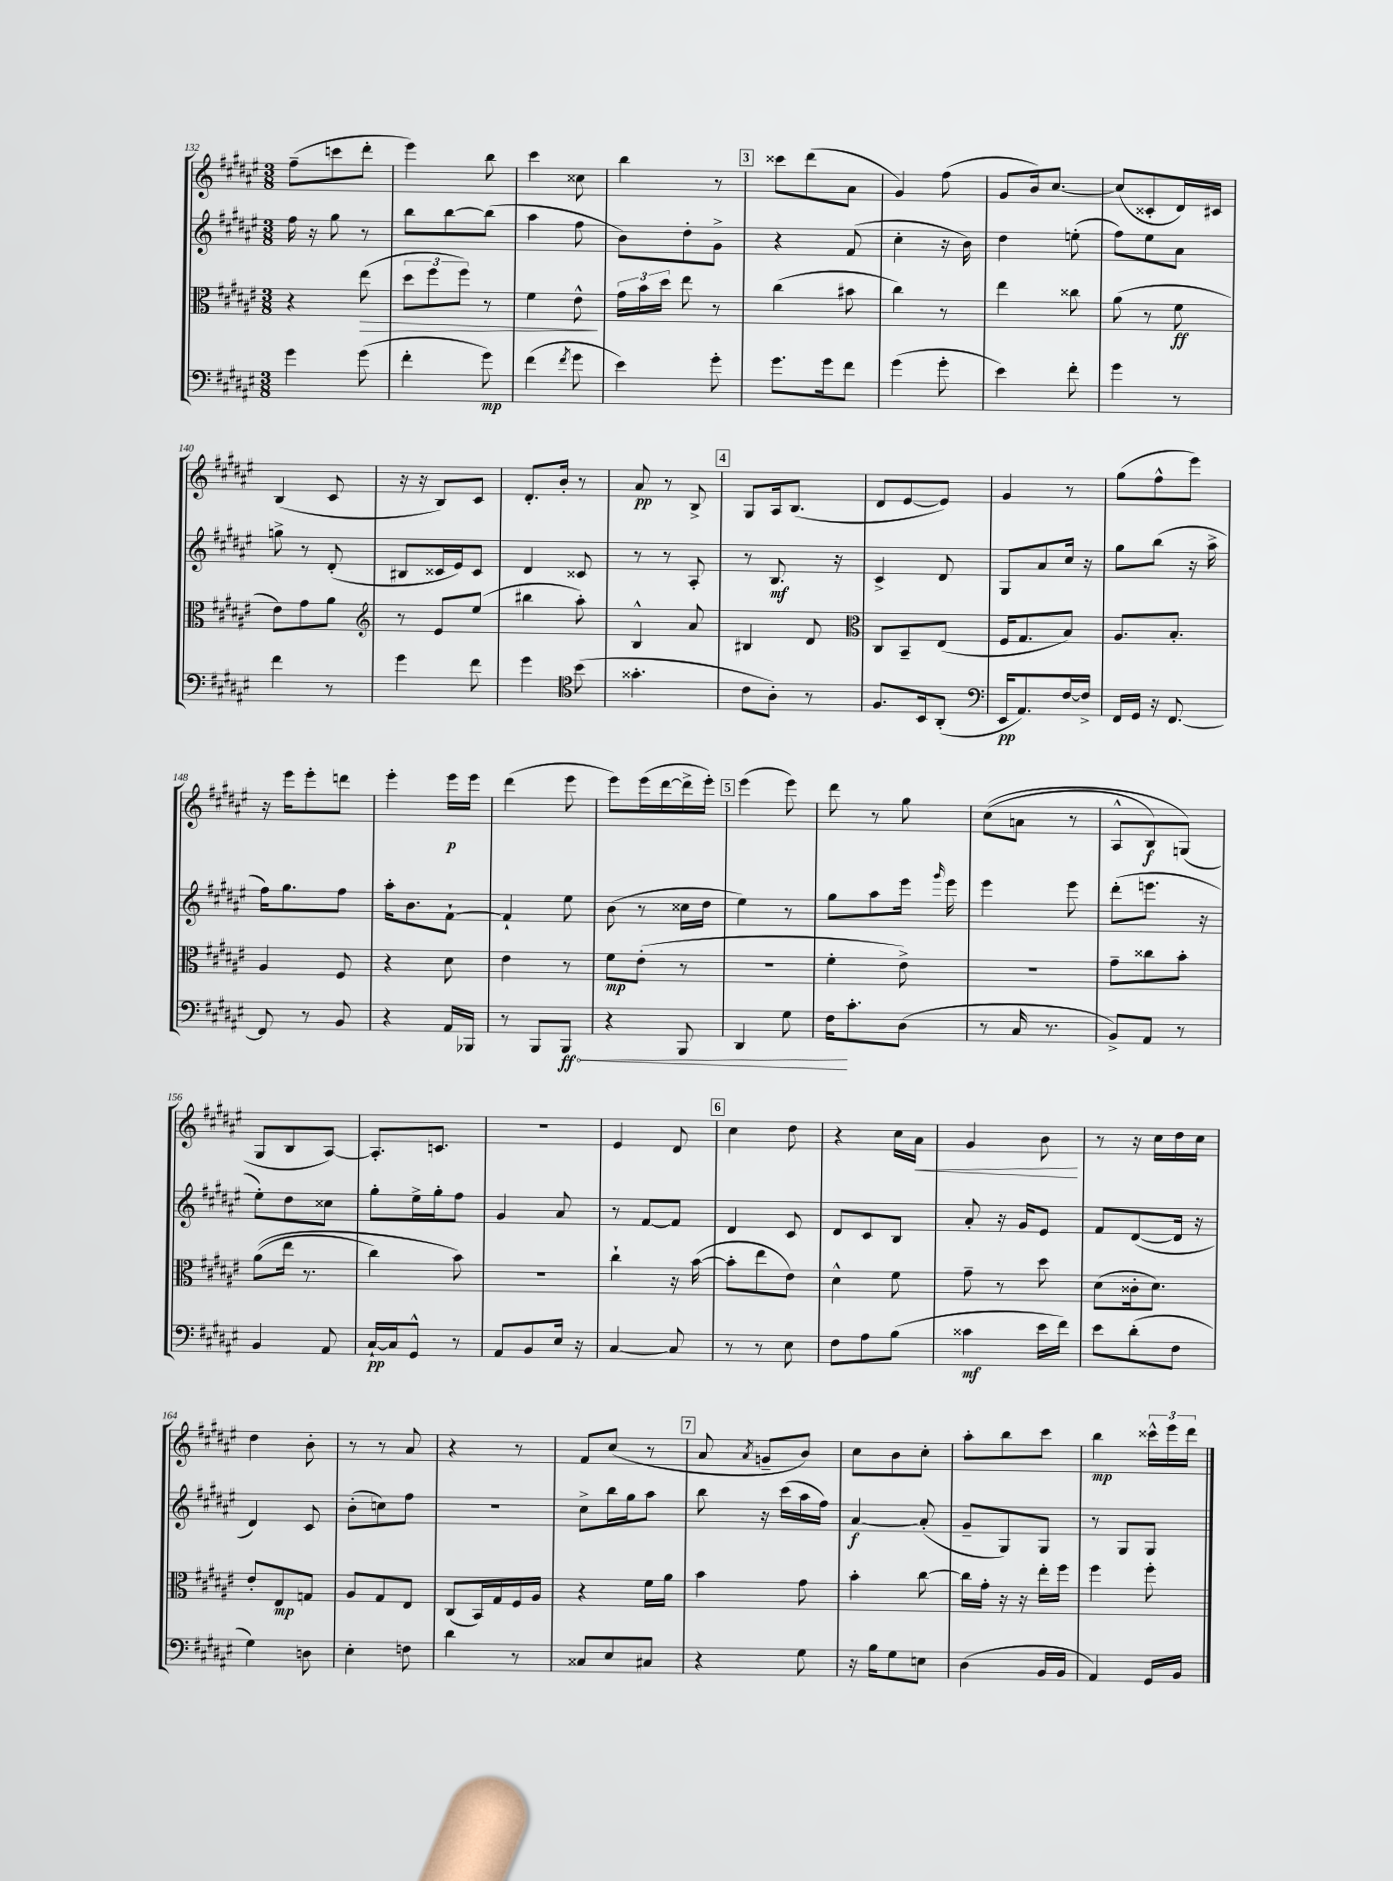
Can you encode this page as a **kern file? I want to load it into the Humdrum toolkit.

**kern	**kern	**kern	**kern
*staff4	*staff3	*staff2	*staff1
*clefF4	*clefC3	*clefG2	*clefG2
*k[f#c#g#d#a#e#]	*k[f#c#g#d#a#e#]	*k[f#c#g#d#a#e#]	*k[f#c#g#d#a#e#]
*M3/8	*M3/8	*M3/8	*M3/8
4g#\	4r	16ff#\	(8ff#~\L
.	.	16r	.
.	.	8gg#\	8ccc\
(8g#\	(8ee#\	8r	8ddd#'\J
=	=	=	=
4f#'\	12dd#\L	8bb\L	4eee#\)
.	12ff#\	.	.
.	.	[8bb\	.
.	12ff#\J)	.	.
8g#\)	8r	(8bb\]J	8bb\
=	=	=	=
(4f#\	4f#\	4aa#\	4ccc#\
8qf#/	.	.	.
8g#\	8e#^^\	8ff#\	8cc##\
=	=	=	=
4e#\)	24g#\LL	8b\L)	4bb\
.	24b\	.	.
.	24dd#\JJ	.	.
.	8ee#\	8dd#'\	.
8g#'\	8r	8g#^\J	8r
=	=	=	=
8.g#\L	(4cc#\	4r	8ccc##\L
.	.	.	(8ddd#\
16g#\k	.	.	.
8f#\J	8b#\	(8f#/	8a#\J
=	=	=	=
(4g#\	4cc#\)	4cc#'\	4g#/)
8g#'\	8r	16r	(8ff#\
.	.	16b\)	.
=	=	=	=
4e#\)	4ee#\	4dd#\	8g#/L
.	.	.	16b/k)
.	.	.	[8.cc#/J
8f#'\	8cc##\	(8ee'\	.
=	=	=	=
4g#\	(8a#\	8ff#\L)	(8cc#/]L
.	8r	8ee#\	8c##'/
8r	8f#\	8a#\J	16d#/L)
.	.	.	16c#/JJ
=	=	=	=
4f#\	8e#\L)	8gg^\	(4B/
.	8g#\	8r	.
8r	8a#\J	(8d#'/	8c#/
=	=	=	=
*	*clefG2	*	*
4g#\	8r	8B#/L	16r
.	.	.	16r
.	8e#/L	16c##/L	8B/L)
.	.	16e#/J)	.
8f#\	(8ee#/J	8c##/J	8c#/J
=	=	=	=
4g#\	4bb#\	4d#/	8.d#'/L
.	.	.	16b'/Jk
*clefC4	*	*	*
(8b\	8aa#'\)	8c##/	8r
=	=	=	=
4.g##'\	4B^^/	8r	8a#/
.	.	8r	8r
.	8a#/	8A#'/	8B^/
=	=	=	=
8c#\L	4B#/	8r	8G#/L
8A#'\J)	.	8.B/	16A#/k
.	.	.	(8.B/J
8r	8d#/	.	.
.	.	16r	.
=	=	=	=
*	*clefC3	*	*
8.F#/L	8C#/L	4c#^/	8d#/L
.	8BB~/	.	[8e#/
16BB/k	.	.	.
(8AA#'/J	(8E#/J	8d#/	8e#/]J)
=	=	=	=
*clefF4	*	*	*
16EE#/LK	16F#/LK	8G#/L	4g#/
8.AA#/)	8.G#/	.	.
.	.	8a#/	.
[16F#/L	8B/J)	16cc#/Jk	8r
16F#^/]JJ	.	16r	.
=	=	=	=
16FF#/LL	8.A#/L	8gg#\L	(8gg#\L
16GG#/JJ	.	.	.
16r	.	(8bb\J	8ff#^^\
[8.FF#/	8.B'/J	.	.
.	.	16r	8eee#\J)
.	.	16aa#^\	.
=	=	=	=
8FF#/]	4A#/	16ff#\LK)	16r
.	.	8.gg#\	16eee#\LK
8r	.	.	8eee#'\
8BB/	8F#/	8ff#\J	8ddd\J
=	=	=	=
4r	4r	16aa#'\LK	4eee#'\
.	.	8.b\	.
16AA#/LL	8d#\	[8f#`\J	16eee#\LL
16BBB-/JJ	.	.	16eee#\JJ
=	=	=	=
8r	4e#\	4f#`/]	(4ddd#\
8BBB/L	.	.	.
8BBB/J	8r	8ee#\	8eee#\
=	=	=	=
4r	8f#\L	(8b\	8eee#\L)
.	(8e#'\J	8r	(16eee#\L
.	.	.	[16ddd#\
8BBB/	8r	16cc##\LL	16ddd#^\]
.	.	16dd#\JJ	16eee#'\JJ)
=	=	=	=
4DD#/	4.r	4ee#\)	(4eee#\
8G#\	.	8r	8eee#\)
=	=	=	=
16F#\LK	4f#'\	8gg#\L	8ddd#\
8.c#'\	.	.	.
.	.	8aa#\	8r
(8D#\J	8e#^\)	16eee#\Jk	8gg#\
.	.	16qqggg#/	.
.	.	16eee#\	.
=	=	=	=
8r	4.r	4eee#\	&((8cc#\L
16C#/	.	.	8a\J
8.r	.	.	.
.	.	8eee#\	8r
=	=	=	=
8BB^/L)	8g#~\L	(8ddd#'\L	8A#^^/L
8AA#/J	8cc##\	8.eee\J	8B/)
8r	8b'\J	.	(8G/J&)
.	.	16r	.
=	=	=	=
4BB/	&((8a#\L	8ee#'\L)	8G#/L
.	16ee#\Jk	8dd#\	8B/
.	8.r	.	.
8AA#/	.	8cc##\J	[8A#/J)
=	=	=	=
[16C#`/LL	4cc#\)	8gg#'\L	8.A#'/]L
16C#/]J	.	.	.
8GG#^^/J	.	16ee#^\L	.
.	.	16gg#'\J	8.c/J
8r	8b\&)	8ff#\J	.
=	=	=	=
8AA#/L	4.r	4g#/	4.r
8BB/	.	.	.
16E#/Jk	.	8a#/	.
16r	.	.	.
=	=	=	=
[4C#/	4cc#`\	8r	4e#/
.	.	[8f#/L	.
8C#/]	16r	8f#/]J	8d#/
.	([16b\	.	.
=	=	=	=
8r	8b'\]L	4d#/	4cc#\
8r	8ee#\	.	.
8E#\	8e#\J)	8c#/	8dd#\
=	=	=	=
8F#\L	4d#^^\	8d#/L	4r
8A#\	.	8c#/	.
(8B\J	8f#\	8B/J	16cc#\LL
.	.	.	16a#\JJ
=	=	=	=
4c##\	8g#~\	8a#'/	4g#/
.	8r	16r	.
.	.	16g#/LK	.
16e#\LL	8dd#\	8e#/J	8b\
16f#\JJ)	.	.	.
=	=	=	=
8e#\L	(8d#\L	8f#/L	8r
(8d#'\	16c##'\k	([8d#/	16r
.	8.d#\J)	.	16cc#\LL
8F#\J	.	16d#/]Jk	16dd#\
.	.	16r	16cc#\JJ
=	=	=	=
4G#\)	8e#'/L	4d#/)	4dd#\
.	8E#/	.	.
8D\	8G/J	8c#/	8b'\
=	=	=	=
4E#'\	8A#/L	(8b'\L	8r
.	8G#/	8cc\)	8r
8F\	8E#/J	8ff#\J	8a#/
=	=	=	=
4d#\	(8C#/L	4.r	4r
.	16BB/L)	.	.
.	16G#/	.	.
8r	16F#/	.	8r
.	16A#/JJ	.	.
=	=	=	=
8C##/L	4r	8cc#^\L	8f#/L
8E#/	.	16bb\L	(8cc#/J
.	.	16gg#\J	.
8C#/J	16f#\LL	8aa#\J	8r
.	16a#\JJ	.	.
=	=	=	=
4r	4b\	8bb\	8a#/
.	.	.	8qa#/
.	.	16r	8g~/L
.	.	(16ccc#\LL	.
8G#\	8g#\	16aa#\	8b/J)
.	.	16ff#\JJ)	.
=	=	=	=
16r	4b'\	[4a#/	8cc#\L
16B\LK	.	.	.
8G#\	.	.	8b\
8E\J	[8cc#\	(8a#'/]	8cc#'\J
=	=	=	=
(4D#\	16cc#\]LL	8g#~/L	8aa#'\L
.	16g#'\JJ	.	.
.	16r	8G#/)	8bb\
.	16r	.	.
16BB/LL	16ee#'\LL	8G#/J	8ccc#\J
16BB/JJ	16ff#\JJ	.	.
=	=	=	=
4AA#/)	4ff#\	8r	4bb\
.	.	8G#/L	.
16GG#/LL	8ff#'\	8G#/J	24ccc##^^\LL
.	.	.	24eee#\
16BB/JJ	.	.	.
.	.	.	24ddd#\JJ
==	==	==	==
*-	*-	*-	*-
